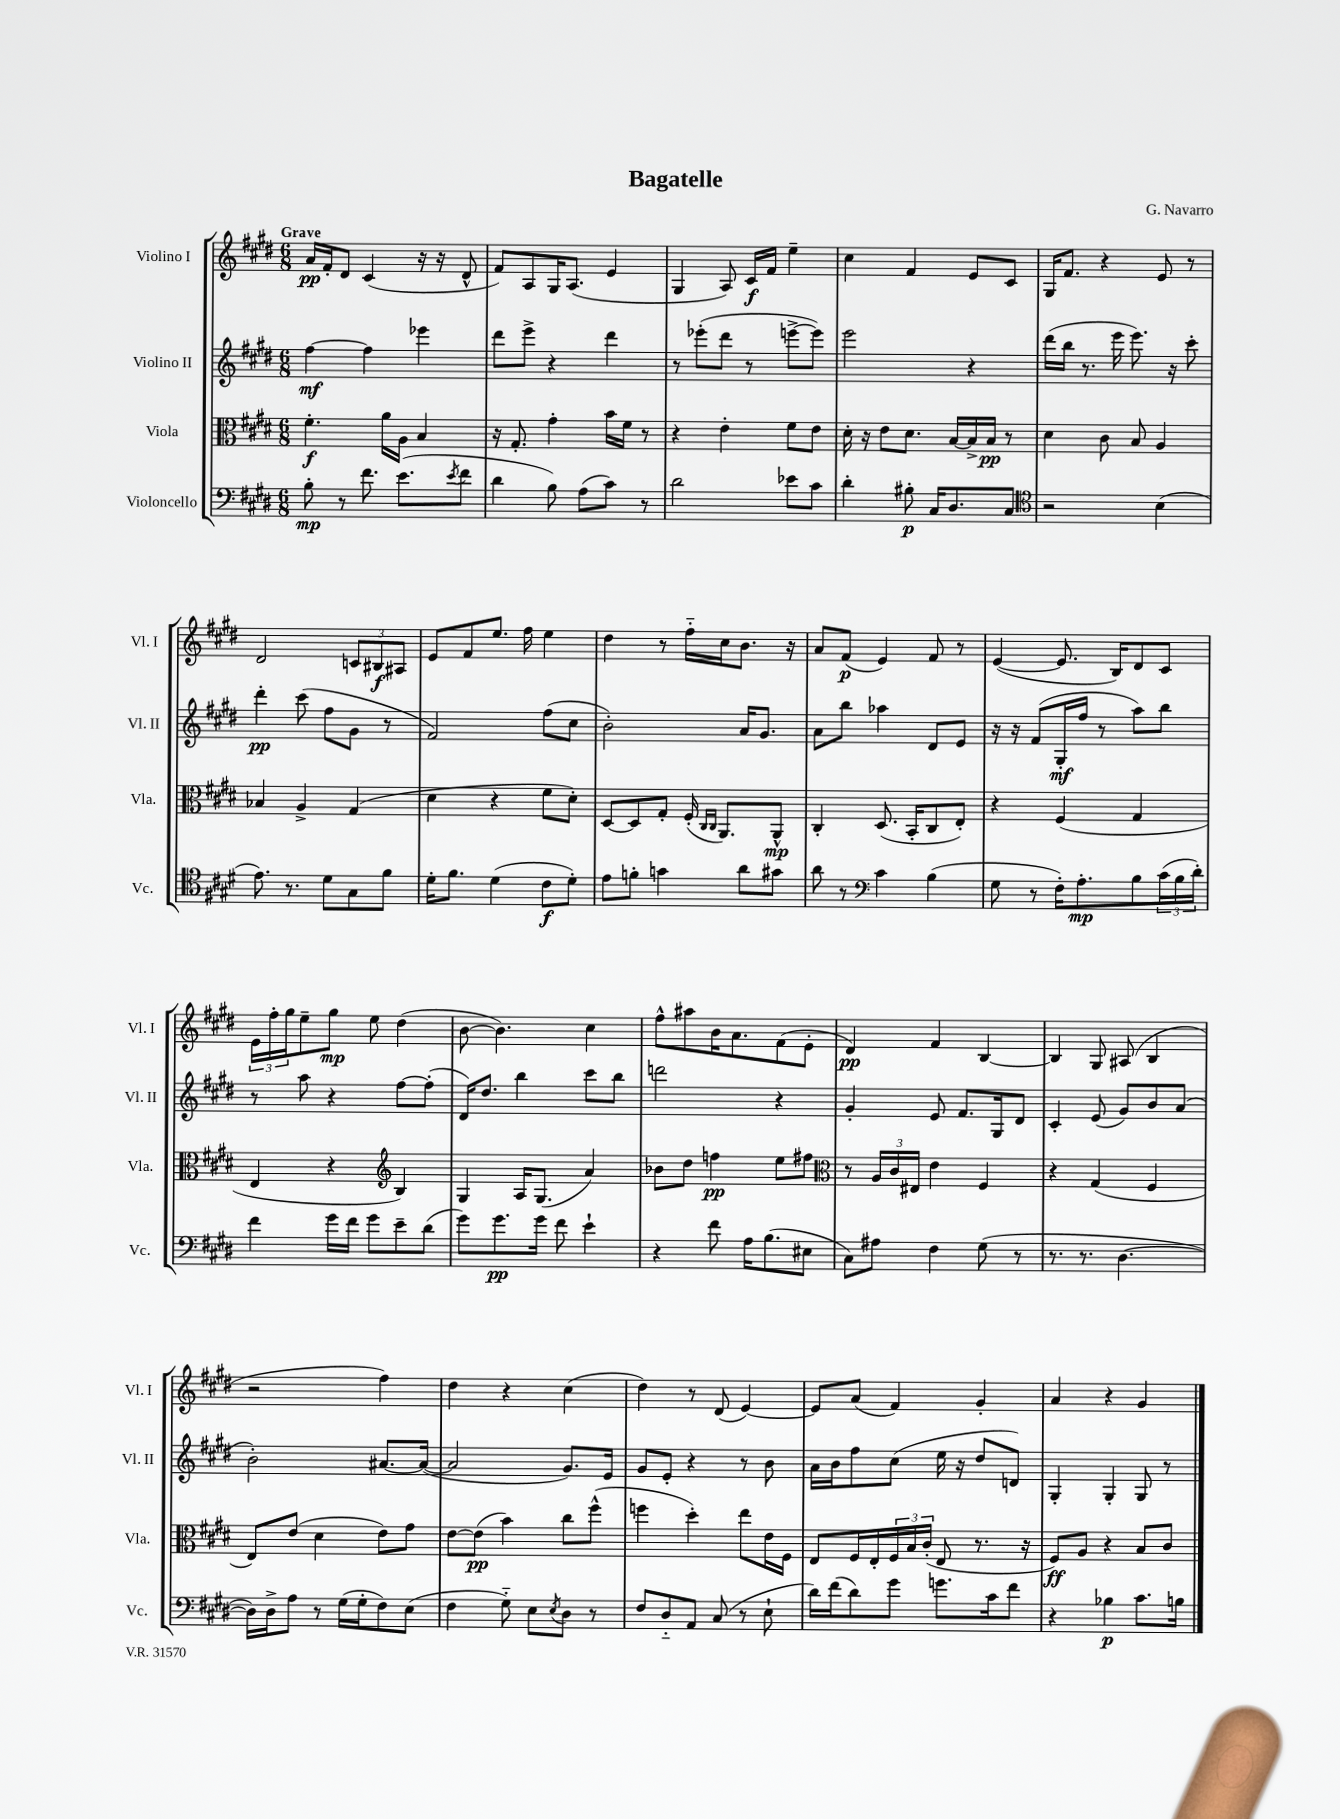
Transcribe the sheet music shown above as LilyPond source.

\header { title = "Bagatelle" composer = "G. Navarro" }
<<
\new StaffGroup <<
\new Staff = "s0" \with { instrumentName = "Violino I" shortInstrumentName = "Vl. I" } {
    \clef treble \key e \major \numericTimeSignature \time 6/8 \tempo "Grave"
    a'16\pp fis'16-. dis'8 cis'4( r16 r16 dis'8-^ |
    fis'8) a8 gis16 a8.( e'4 |
    gis4 a8) cis'16\f fis'16 e''4-- |
    cis''4 fis'4 e'8 cis'8 |
    gis16 fis'8. r4 e'8 r8 |
    dis'2 \tuplet 3/2 { c'8 bis8\f ais8 } |
    e'8 fis'8 e''8. fis''16 e''4 |
    dis''4 r8 fis''16-_ cis''16 b'8. r16 |
    a'8 fis'8\p( e'4) fis'8 r8 |
    e'4~( e'8. b16) dis'8 cis'8 |
    \tuplet 3/2 { e'16 fis''16-. gis''16 } e''8-- gis''8\mp e''8 dis''4( |
    b'8~ b'4.) cis''4 |
    fis''8-^ ais''8 b'16 a'8. fis'8( e'8-. |
    dis'4\pp) fis'4 b4~ |
    b4 gis8 ais8( b4 |
    r2 fis''4) |
    dis''4 r4 cis''4( |
    dis''4) r8 dis'8( e'4~) |
    e'8 a'8( fis'4) gis'4-. |
    a'4 r4 gis'4 \bar "|." |
}
\new Staff = "s1" \with { instrumentName = "Violino II" shortInstrumentName = "Vl. II" } {
    \clef treble \key e \major \numericTimeSignature \time 6/8
    fis''4~\mf fis''4 ees'''4 |
    dis'''8 e'''8-> r4 dis'''4 |
    r8 ees'''8-.( dis'''8 r8 e'''8~-> e'''8) |
    e'''2 r4 |
    dis'''16( b''16 r8. e'''16 e'''8.) r16 cis'''8-. |
    dis'''4-.\pp cis'''8( fis''8 gis'8 r8 |
    fis'2) fis''8( cis''8 |
    b'2-.) a'16 gis'8. |
    a'8 b''8 aes''4 dis'8 e'8 |
    r16 r16 fis'8( gis16-.\mf fis''16 r8 a''8) b''8 |
    r8 a''8 r4 fis''8~ fis''8-.( |
    dis'16) dis''8. b''4 cis'''8 b''8 |
    d'''2 r4 |
    gis'4-. e'8 fis'8. gis16 dis'8 |
    cis'4-. e'8( gis'8) b'8 a'8( |
    b'2-.) ais'8.~ ais'16~( |
    ais'2 gis'8.) e'16 |
    gis'8 e'8-. r4 r8 b'8 |
    a'16 b'16 fis''8 cis''8( e''16 r16 dis''8 d'8) |
    gis4-. gis4-. gis8 r8 \bar "|." |
}
\new Staff = "s2" \with { instrumentName = "Viola" shortInstrumentName = "Vla." } {
    \clef alto \key e \major \numericTimeSignature \time 6/8
    fis'4.-.\f a'16 a16 b4 |
    r16 gis8.-. gis'4-. b'16 fis'16 r8 |
    r4 e'4-. fis'8 e'8 |
    dis'16-. r16 e'8 dis'8. b16~ b16-> b16\pp r8 |
    dis'4 cis'8 b8 a4 |
    bes4 a4-> gis4( |
    dis'4 r4 fis'8 dis'8-.) |
    dis8~ dis8 gis8-. fis16-.( \grace { cis16 cis16 } a,8.) a,8-^\mp |
    cis4-. dis8.( b,16-. cis8 e8-.) |
    r4 fis4( gis4 |
    e4 r4 \clef treble b4) |
    gis4 a16 gis8.( a'4) |
    bes'8 dis''8 f''4\pp e''8 fis''8 |
    \clef alto r8 \tuplet 3/2 { a16 cis'16 eis16 } e'4 fis4 |
    r4 gis4( fis4 |
    e8) e'8( dis'4 e'8) gis'8 |
    e'8~ e'8\pp( b'4) cis''8 fis''8-^( |
    f''4 dis''4-.) e''8 e'16 fis16 |
    e8 fis16 e16-. \tuplet 3/2 { fis16 b16 cis'16-.( } e8 r8. r16 |
    fis8\ff) a8 r4 b8 cis'8 \bar "|." |
}
\new Staff = "s3" \with { instrumentName = "Violoncello" shortInstrumentName = "Vc." } {
    \clef bass \key e \major \numericTimeSignature \time 6/8
    b8-.\mp r8 fis'8. e'8.( \acciaccatura { e'8 } fis'8 |
    dis'4 b8) a8( cis'8) r8 |
    dis'2 ees'8 cis'8 |
    dis'4-. bis8-.\p cis16 dis8. cis8 |
    \clef tenor r2 b4( |
    e'8.) r8. dis'8 gis8 fis'8 |
    dis'16-. fis'8. dis'4( cis'8\f dis'8-.) |
    e'8 f'8-. g'4 a'8 gis'8 |
    a'8 r8 \clef bass cis'4 b4( |
    gis8 r8 fis16-.) a8.-.\mp b8 \tuplet 3/2 { cis'16( b16 dis'16-.) } |
    fis'4 gis'16 fis'16 gis'8 e'8-- dis'8( |
    gis'8) gis'8.\pp gis'16 fis'8 e'4-! |
    r4 fis'8 a16 b8.( eis8 |
    cis8) ais8 fis4 gis8( r8 |
    r8. r8. dis4.~ |
    dis16) dis16-> a8 r8 gis16( gis16-. fis8) e8( |
    fis4 gis8-_) e8 \acciaccatura { e8 } dis8 r8 |
    fis8 dis8-_ a,8 cis8( r8 e8-! |
    dis'16) fis'16( dis'8) gis'8 g'8. cis'16 fis'8 |
    r4 bes4\p cis'8. b16 \bar "|." |
}
>>
>>
\layout { \context { \Score \remove "Bar_number_engraver" } }
